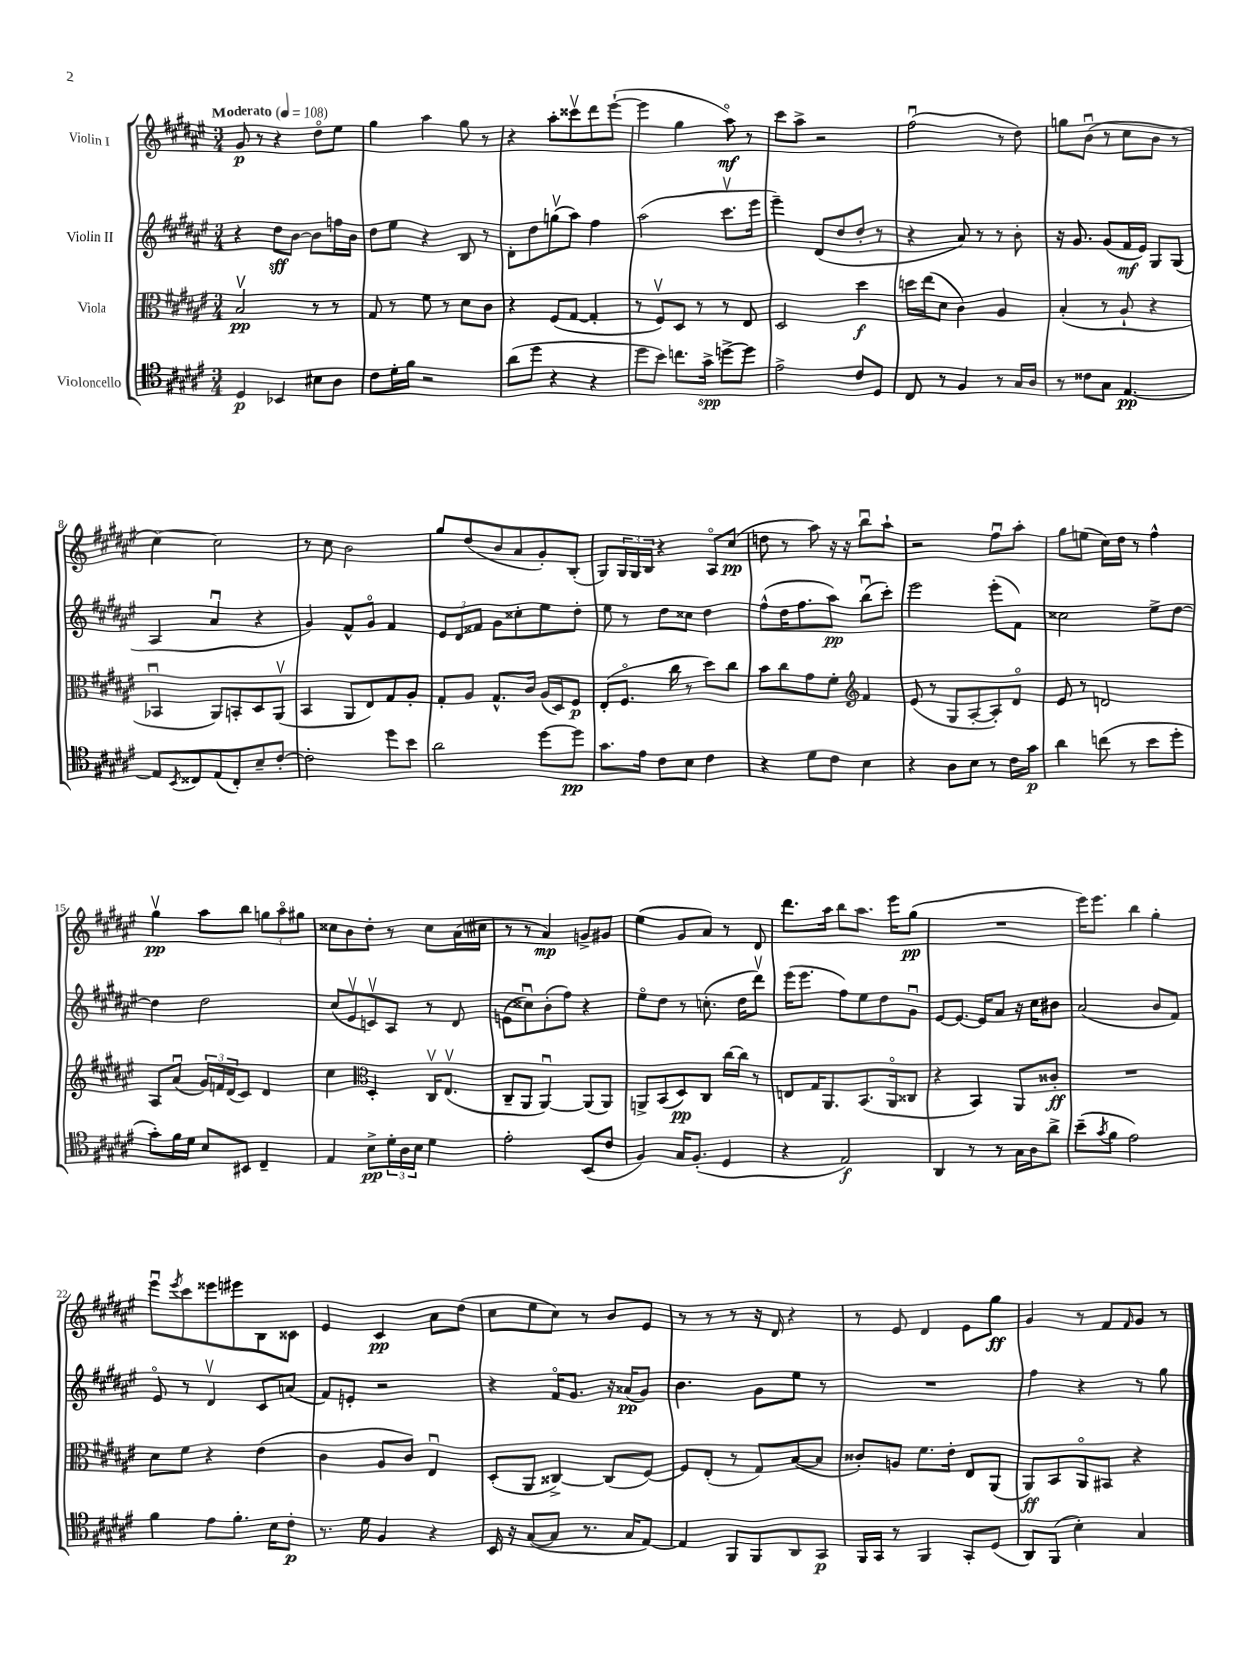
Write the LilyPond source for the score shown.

<<
\new StaffGroup <<
\new Staff = "s0" \with { instrumentName = "Violin I" } {
    \clef treble \key fis \major \numericTimeSignature \time 3/4 \tempo "Moderato" 4 = 108
    gis'8\p r8 r4 dis''8\flageolet eis''8 |
    gis''4 ais''4 gis''8 r8 |
    r4 ais''8-. cisis'''8\upbow dis'''8 eis'''8~-!( |
    eis'''4 gis''4 ais''8\flageolet\mf) r8 |
    cis'''8 ais''8-> r2 |
    fis''2\downbow( r8 dis''8) |
    g''8 b'8\downbow( r8 cis''8 b'8 r8 |
    cis''4~) cis''2 |
    r8 cis''8 b'2 |
    gis''8 dis''8( b'8 ais'8 gis'8-.) b8-.( |
    gis8) \tuplet 3/2 { gis16 gis16 b16 } r4 ais8\flageolet cis''8\pp( |
    d''8 r8 ais''8) r16 r16 b''8\downbow ais''8-! |
    r2 fis''8\downbow ais''8-. |
    gis''8 e''8( cis''16) dis''16 r8 fis''4-^ |
    gis''4\upbow\pp ais''8 b''8 \tuplet 3/2 { g''8 ais''8\flageolet gis''8 } |
    cisis''8 b'8 dis''8-. r8 cisis''8 ais'16( cis''16 |
    r8 r8 ais'4\mp) g'8-> gis'8 |
    eis''4( gis'8 ais'8) r8 dis'8 |
    dis'''8. ais''16 b''8 ais''8. eis'''16 gis''8\pp( |
    R2. |
    eis'''16) eis'''8. b''4 gis''4-. |
    eis'''8\downbow \acciaccatura { eis'''8 } cis'''8 eisis'''8 eis'''8 b8 cisis'8 |
    eis'4 cis'4\pp ais'8 dis''8( |
    cis''8 eis''8 cis''8) r8 b'8 eis'8 |
    r8 r8 r8 r16 dis'16 r4 |
    r8 eis'8 dis'4 eis'8 gis''8\ff |
    gis'4 r8 fis'8 \grace { fis'16 } gis'8 r8 \bar "|." |
}
\new Staff = "s1" \with { instrumentName = "Violin II" } {
    \clef treble \key fis \major \numericTimeSignature \time 3/4
    r4 dis''8\sff b'8~ b'8 f''16 b'16 |
    dis''8 eis''8 r4 b8 r8 |
    dis'8-. dis''8 g''8\upbow( ais''8) fis''4 |
    ais''2( cis'''8.\upbow eis'''16 |
    eis'''4--) dis'8( dis''8 dis''8-. r8 |
    r4 ais'8) r8 r8 b'8-. |
    r16 gis'8. gis'8( fis'16\mf eis'16) gis8 gis8( |
    ais4 ais'4\downbow r4 |
    gis'4) fis'8-^ gis'8\flageolet fis'4 |
    \tuplet 3/2 { eis'8 dis'8 fisis'8 } gis'8 cisis''8-. eis''8 dis''8-. |
    eis''8 r8 dis''8 cisis''8 dis''4 |
    fis''8-^( dis''16 fis''8. ais''8\pp) b''8\downbow( cis'''8-.) |
    eis'''2 eis'''8-.( fis'8) |
    cisis''2 eis''8-> dis''8~ |
    dis''4 dis''2 |
    cis''8( eis'8\upbow c'8\upbow) ais8 r8 dis'8 |
    e'8( cisis''8\downbow) b'8-.( fis''8) r4 |
    eis''8\flageolet dis''8 r8 c''8.-.( dis''16 dis'''8\upbow) |
    eis'''16( eis'''8. fis''8) eis''8 dis''8 gis'8\downbow |
    eis'8~ eis'8.~ eis'16 ais'8 r16 cis''16 bis'8 |
    ais'2( b'8 fis'8) |
    eis'8\flageolet r8 dis'4\upbow cis'8 a'8( |
    fis'8) e'8-. r2 |
    r4 fis'16\flageolet gis'8. r16 aisis'16\pp( gis'8) |
    b'4. gis'8 eis''8 r8 |
    R2. |
    fis''4 r4 r8 gis''8 \bar "|." |
}
\new Staff = "s2" \with { instrumentName = "Viola" } {
    \clef alto \key fis \major \numericTimeSignature \time 3/4
    b2\upbow\pp r8 r8 |
    gis8 r8 fis'8 r8 dis'8 cis'8 |
    r4 fis8( gis8~ gis4-. |
    r8 fis8\upbow) dis8 r8 r8 eis8 |
    dis2 dis''4\f |
    d''16 eis''16( dis'8 cis'4) ais4 |
    b4-.( r8 ais8-! r4 |
    bes,4\downbow ais,8) b,8-. dis8 ais,8\upbow( |
    b,4 ais,8 eis8) gis8 ais8-. |
    gis8-. ais8 gis8.-^ cis'16 ais16( dis16) fis8\p |
    eis8-.( fis8.\flageolet cis''16 r8 dis''8) cis''8 |
    b'8 cis''8 gis'8 fis'8-. \clef treble fis'4 |
    eis'8( r8 gis8 ais8~-. ais8-.) dis'8\flageolet |
    eis'8 r8 d'2 |
    ais8 ais'8\downbow( \tuplet 3/2 { gis'16) f'16 dis'16( } cis'8) dis'4 |
    cis''4 \clef alto dis4-. cis16\upbow eis8.\upbow( |
    cis8-- ais,8 ais,4~\downbow) ais,8( ais,8) |
    a,8-> b,8( dis8\pp) cis8 cis''16~ cis''16 r8 |
    e8 gis16 ais,8. b,8.( ais,16\flageolet cisis8 |
    r4 b,4) ais,8 cisis'8-.\ff |
    R2. |
    dis'8 fis'8 r4 eis'4( |
    cis'4 ais8 cis'8) eis4\downbow |
    dis8-.( ais,8 cisis4~->) cisis8( fis8~) |
    fis8 eis8-.( r8 gis8) b8~( b8 |
    cisis'8-.) a8 fis'8. eis'16-. eis8 ais,8( |
    ais,8\ff) b,8 ais,8\flageolet bis,8 r4 \bar "|." |
}
\new Staff = "s3" \with { instrumentName = "Violoncello" } {
    \clef tenor \key fis \major \numericTimeSignature \time 3/4
    dis4\p bes,4 bis8 ais8 |
    cis'8 dis'16-. fis'16 r2 |
    ais'8( dis''8 r4 r4 |
    dis''8 b'8) c''8. gis'16->\spp d''8~-> d''8 |
    eis'2-> cis'8 dis8 |
    cis8 r8 fis4 r8 gis16 ais16 |
    r8 cisis'8 gis8 eis4.~\pp |
    eis8 \acciaccatura { b,8 } cisis8 eis8( cisis8-.) b8-- cis'8~-. |
    cis'2-. dis''8 b'8 |
    ais'2 dis''8~ dis''8\pp |
    gis'8. eis'16 cis'8 b8 cis'4 |
    r4 dis'8 cis'8 b4 |
    r4 ais8 b8 r8 cis'16 gis'16\p |
    ais'4 c''8( r8 b'8 dis''8-. |
    gis'8-.) fis'16 dis'16 b8 bis,8 cis4-- |
    eis4 b8->\pp \tuplet 3/2 { dis'16-. ais16 b16 } dis'4 |
    eis'2-. b,8( cis'8 |
    fis4) gis16 fis8.-.( dis4 |
    r4 eis2\f) |
    ais,4 r8 r8 gis16 ais16 ais'8-> |
    b'8--( \acciaccatura { gis'8 } fis'8 eis'2) |
    fis'4 eis'8 fis'8.-. b16 cis'8-.\p |
    r8. dis'16 fis4 r4 |
    b,16 r16 gis8~( gis8 r8. gis16 eis8~) |
    eis4 fis,8 fis,8 ais,8 gis,8\p |
    fis,16 gis,16 r8 fis,4 gis,8-. dis8( |
    ais,8) fis,8( b4-.) gis4 \bar "|." |
}
>>
>>
